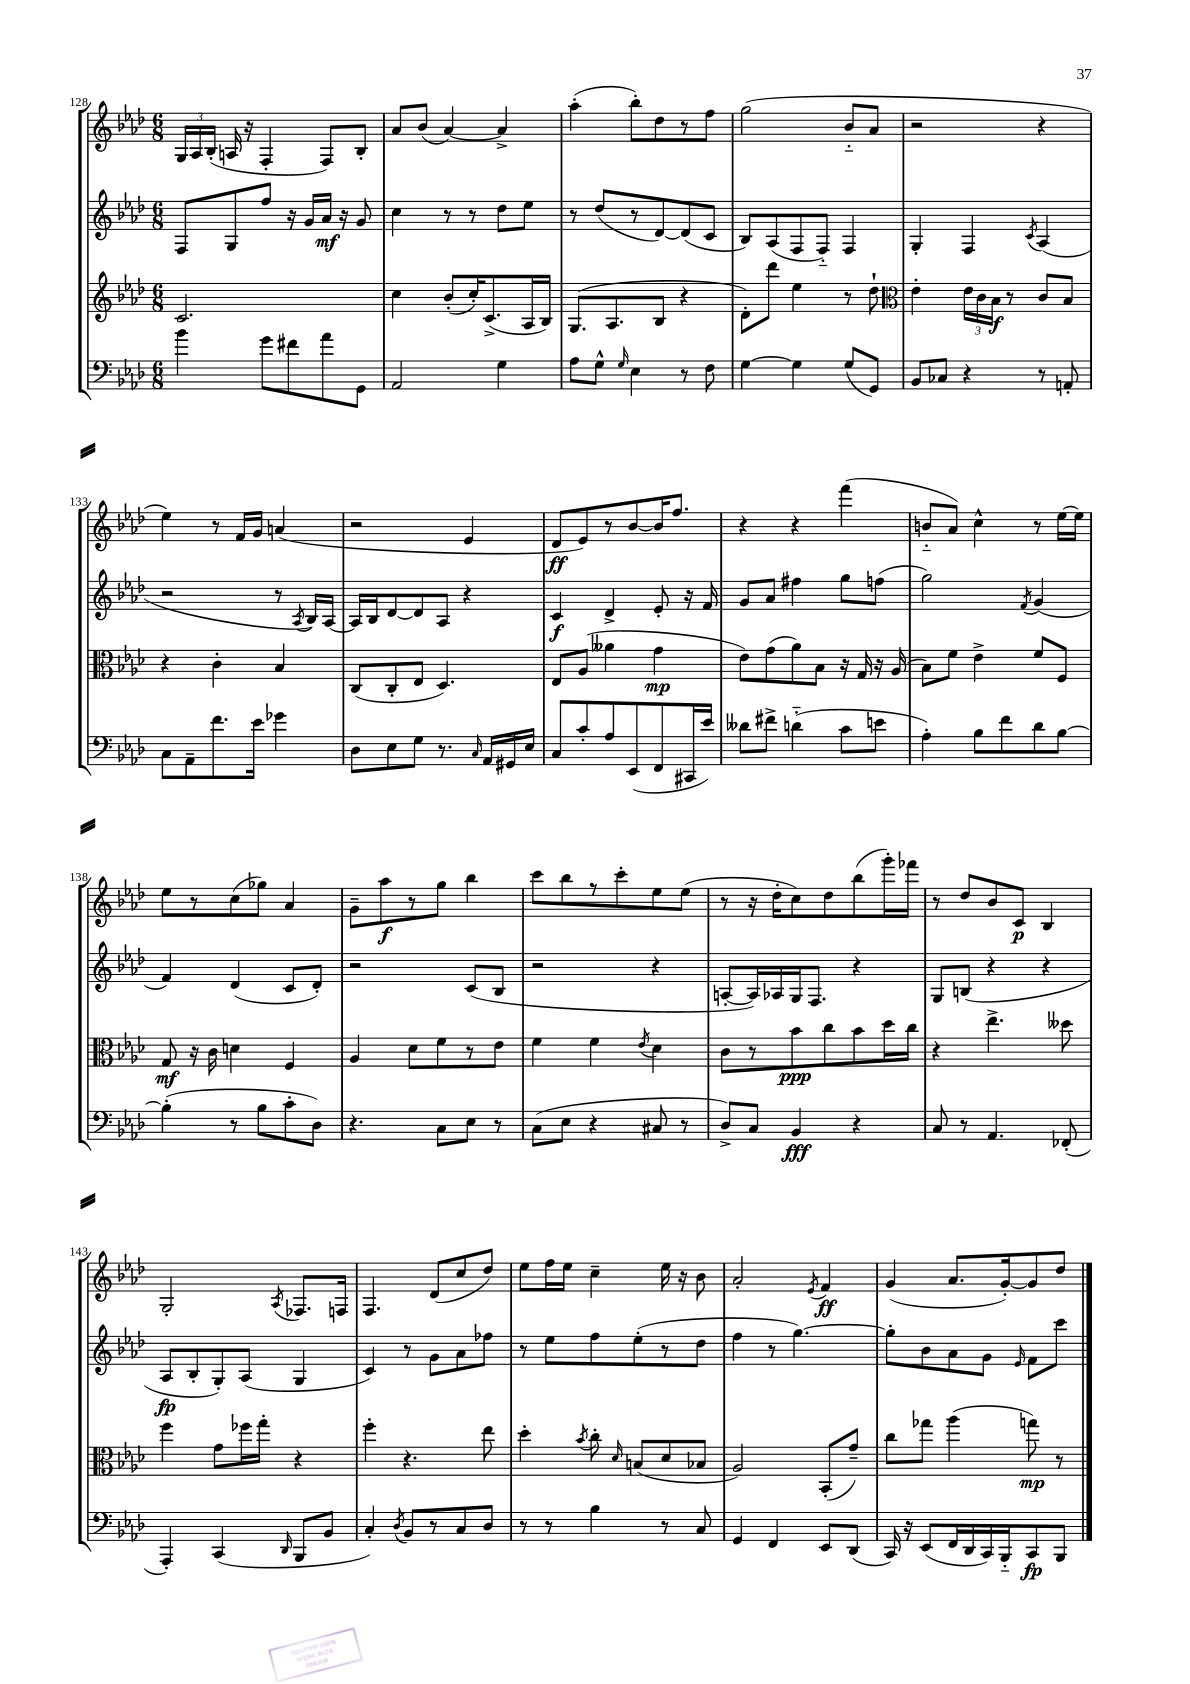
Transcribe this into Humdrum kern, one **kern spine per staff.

**kern	**kern	**kern	**kern
*staff4	*staff3	*staff2	*staff1
*clefF4	*clefG2	*clefG2	*clefG2
*k[b-e-a-d-]	*k[b-e-a-d-]	*k[b-e-a-d-]	*k[b-e-a-d-]
*M6/8	*M6/8	*M6/8	*M6/8
4b-\	2.c/	8F/L	24G/LL
.	.	.	24A-/
.	.	.	(24B-'/JJ
.	.	8G/	16A/
.	.	.	16r
8g\L	.	8ff/J	4F'/
8f#\	.	16r	.
.	.	16g/LL	.
8a-\	.	16a-/JJ	8F/L)
.	.	16r	.
8GG\J	.	8g/	8B-'/J
=	=	=	=
2AA-/	4cc\	4cc\	8a-/L
.	.	.	(8b-/J
.	(8b-'/L	8r	[4a-/)
.	16cc'/K)	8r	.
.	(8.c^/	.	.
4G\	.	8dd-\L	4a-^/]
.	16A-/L	8ee-\J	.
.	16B-/JJ)	.	.
=	=	=	=
8A-\L	(8.G/L	8r	(4aa-'\
8G^^\J	.	(8dd-/L	.
.	8.A-/	.	.
16qqG/	.	.	.
4E-\	.	8r	8bb-'\L)
.	8B-/J	[8d-/)	8dd-\
8r	4r	(8d-/]	8r
8F\	.	8c/J	8ff\J
=	=	=	=
[4G\	8d-'\L)	8B-/L)	(2gg\
.	8ddd-\J	(8A-/	.
4G\]	4ee-\	8F/	.
.	.	8F'~/J)	.
(8G/L	8r	4F/	8b-'~/L
8GG/J)	8dd-`\	.	8a-/J
=	=	=	=
*	*clefC3	*	*
8BB-/L	4e-'\	4G'/	2r
8C-/J	.	.	.
4r	24e-\LL	4F/	.
.	24c\	.	.
.	24B-\JJ	.	.
.	8r	.	.
.	.	8qc/	.
8r	8c/L	(4A-/	4r
8AA'/	8B-/J	.	.
=	=	=	=
8C\L	4r	2r	4ee-\)
8AA-~\	.	.	.
8.f\	4c'\	.	8r
.	.	.	16f/LL
16e-\Jk	.	.	16g/JJ
4g-\	4B-/	8r	(4a/
.	.	8qA-/	.
.	.	16B-/LL)	.
.	.	[16A-/JJ	.
=	=	=	=
8D-\L	(8C/L	16A-/]LL	2r
.	.	16B-/J	.
8E-\	8C'/	[8d-/	.
8G\J	8E-/J	8d-/]	.
8.r	4.D-/)	8A-/J	.
.	.	4r	4e-/
16qqC/	.	.	.
16AA-/LL	.	.	.
16GG#/	.	.	.
16E-/JJ	.	.	.
=	=	=	=
8C/L	8E-/L	4c/	8d-/L
8c'/	(8A-/J	.	8e-/)
8A-/	4a--\	4d-^/	8r
(8EE-/	.	.	[8b-/
8FF/	4g\	8e-'/	16b-/]K
.	.	.	8.ff/J
16CC#/L	.	16r	.
16e-/JJ)	.	16f/	.
=	=	=	=
8d--\L	8e-\L)	8g/L	4r
8f#^\J	(8g\	8a-/J	.
(4d'~\	8a-\)	4ff#\	4r
.	8B-\J	.	.
8c\L	16r	8gg\L	(4fff\
.	16G/	.	.
8e\J	16r	(8ff\J	.
.	(16A-/	.	.
=	=	=	=
4A-'\)	8B-\L)	2gg\)	8b'~/L
.	8f\J	.	8a-/J)
8B-\L	4e-^\	.	4cc^^\
8f\	.	.	.
.	.	8qf/	.
8d-\	8f/L	(4g/	8r
[8B-\J	8F/J	.	[16ee-\LL
.	.	.	16ee-\]JJ
=	=	=	=
(4B-'\]	8G/	4f/)	8ee-\L
.	16r	.	8r
.	16c\	.	.
8r	4d\	(4d-/	(8cc\
8B-\L	.	.	8gg-\J)
8c'\	4F/	8c/L	4a-/
8D-\J)	.	8d-'/J)	.
=	=	=	=
4.r	4A-/	2r	8g~\L
.	.	.	8aa-\
.	8d-\L	.	8r
8C\L	8f\	.	8gg\J
8E-\J	8r	(8c/L	4bb-\
8r	8e-\J	8B-/J	.
=	=	=	=
(8C\L	4f\	2r	8ccc\L
8E-\J	.	.	8bb-\
4r	4f\	.	8r
.	.	.	8ccc'\
.	8qe-/	.	.
8C#/	4d-\	4r	8ee-\
8r	.	.	(8ee-\J
=	=	=	=
8D-^/L)	8c\L	[8A'/L	8r
8C/J	8r	16A/]L)	16r
.	.	16A-/	16dd-'\LK
4BB-/	8b-\	16G/J	8cc\)
.	.	8.F/J	.
.	8cc\	.	8dd-\
4r	8b-\	4r	(8bb-\
.	16dd-\L	.	16ggg'\L)
.	16cc\JJ	.	16fff-\JJ
=	=	=	=
8C/	4r	8G/L	8r
8r	.	(8B/J	8dd-/L
4.AA-/	4.ee-^\	4r	8b-/
.	.	.	8c/J
.	.	4r	4B-/
(8FF-'/	8dd--\	.	.
=	=	=	=
4AAA-'/)	4ff\	8A-/L	2G'/
.	.	8B-'/	.
(4CC/	8g\L	8G'/)	.
.	16ff-\L	(8A-/J	.
.	16gg'\JJ	.	.
16qqDD-/	.	.	8qA-/
8BBB-/L	4r	4G/	8.F-/L
8BB-/J	.	.	.
.	.	.	16F/Jk
=	=	=	=
4C'/)	4ff'\	4c/)	4.F/
8qD-/	.	.	.
8BB-/L	4.r	8r	.
8r	.	8g\L	(8d-/L
8C/	.	8a-\	8cc/
8D-/J	8ee-\	8ff-\J	8dd-/J)
=	=	=	=
8r	4dd-'\	8r	8ee-\L
8r	.	8ee-\L	16ff\L
.	.	.	16ee-\JJ
.	8qb-/	.	.
4B-\	8cc'\	8ff\	4cc~\
.	16qqd-/	.	.
.	(8B/L	(8ee-'\	.
8r	8d-/	8r	16ee-\
.	.	.	16r
8C/	8B-/J	8dd-\J	8b-\
=	=	=	=
4GG/	2A-/)	4ff\	2a-'/
4FF/	.	8r	.
.	.	[4.gg\)	.
.	.	.	8qe-/
8EE-/L	(8BB-'/L	.	4f/
(8DD-/J	8g~/J)	.	.
=	=	=	=
16CC/)	8cc\L	8gg'\]L	(4g/
16r	.	.	.
(8EE-/L	8gg-\J	8b-\	.
16FF/L	(4aa-\	8a-\	8.a-/L
16DD-/	.	.	.
16CC/)	.	8g\J	.
16BBB-'~/J	.	.	[16g'/k)
.	.	16qqe-/	.
8CC/	8gg\)	8f\L	8g/]
8BBB-/J	8r	8ccc\J	8dd-/J
==	==	==	==
*-	*-	*-	*-
